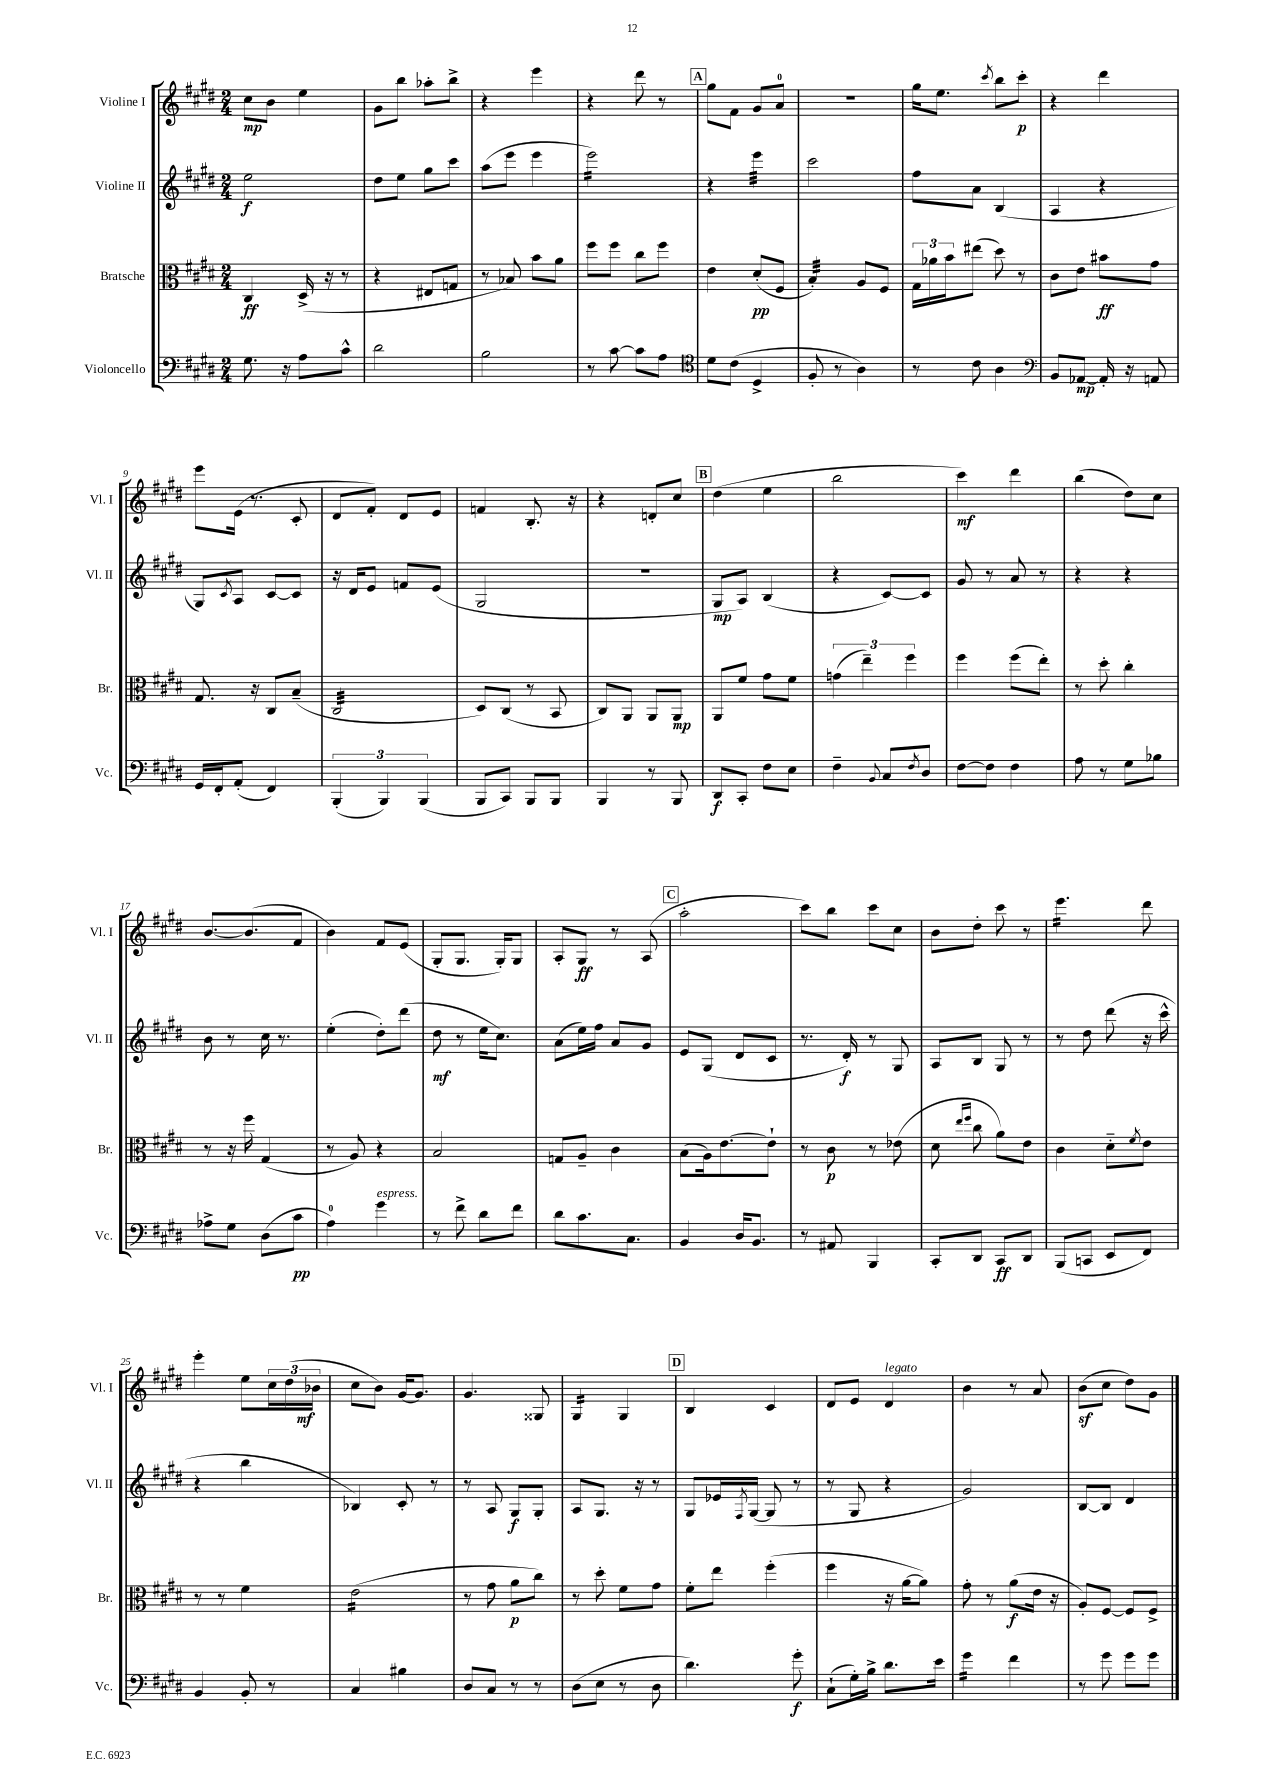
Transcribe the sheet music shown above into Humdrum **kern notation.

**kern	**kern	**kern	**kern
*staff4	*staff3	*staff2	*staff1
*clefF4	*clefC3	*clefG2	*clefG2
*k[f#c#g#d#]	*k[f#c#g#d#]	*k[f#c#g#d#]	*k[f#c#g#d#]
*M2/4	*M2/4	*M2/4	*M2/4
8.G#	4C#	2ee	8cc#
.	.	.	8b
16r	.	.	.
8A	(16D#^	.	4ee
.	16r	.	.
8c#^^	8r	.	.
=	=	=	=
2d#	4r	8dd#	8g#
.	.	8ee	8bb
.	8E#	8gg#	8aa-'
.	8G	8ccc#	8bb^
=	=	=	=
2B	8r	(8aa	4r
.	8B-)	8eee	.
.	8b	4eee	4eee
.	8a	.	.
=	=	=	=
8r	8ff#	2eee)	4r
[8c#	8ff#	.	.
8c#]	8cc#	.	8ddd#
8A	8ff#	.	8r
=	=	=	=
*clefC4	*	*	*
8d#	4e	4r	8gg#
(8c#	.	.	8f#
4D#^	(8d#'	4eee	8g#
.	8F#	.	8a
=	=	=	=
8F#'	4B')	2ccc#	2r
8r	.	.	.
4A)	8A	.	.
.	8F#	.	.
=	=	=	=
8r	24G#	8ff#	16gg#
.	24a-	.	.
.	.	.	8.ee
.	24b	.	.
8c#	(8ee#	8a	.
.	.	.	8qccc#
4A	8dd#)	(4B	8bb
.	8r	.	8ccc#'
=	=	=	=
*clefF4	*	*	*
8BB	8c#	4A	4r
[8AA-	8e	.	.
16AA-']	8b#	4r	4ddd#
16r	.	.	.
8AA	8g#	.	.
=	=	=	=
16GG#	8.G#	8G#)	8eee
16FF#'	.	.	.
.	.	8qc#	.
(8AA'	.	8A	(16e
.	16r	.	8.r
4FF#)	8C#	[8c#	.
.	(8B~	8c#]	8c#'
=	=	=	=
(6BBB'	2C#	16r	8d#
.	.	16d#	.
.	.	8e	8f#')
6BBB)	.	.	.
.	.	8f	8d#
(6BBB	.	.	.
.	.	(8e	8e
=	=	=	=
8BBB	8D#)	2G#	4f
8CC#)	(8C#	.	.
8BBB	8r	.	8.B'
8BBB	8BB	.	.
.	.	.	16r
=	=	=	=
4BBB	8C#)	2r	4r
.	8AA	.	.
8r	8AA	.	8d'
8BBB	8AA	.	8cc#
=	=	=	=
8DD#	8AA	8G#	(4dd#
8CC#'	8f#	8A)	.
8F#	8g#	(4B	4ee
8E	8f#	.	.
=	=	=	=
4F#~	(6g	4r	2bb
.	6ee~)	.	.
8qqBB	.	.	.
8C#	.	[8c#)	.
.	6ff#	.	.
8qF#	.	.	.
8D#	.	8c#]	.
=	=	=	=
[8F#	4ff#	8g#	4ccc#)
8F#]	.	8r	.
4F#	(8ff#	8a	4ddd#
.	8ee')	8r	.
=	=	=	=
8A	8r	4r	(4bb
8r	8dd#'	.	.
8G#	4cc#'	4r	8dd#)
8B-	.	.	8cc#
=	=	=	=
8A-^	8r	8b	[8.b
8G#	16r	8r	.
.	16ff#	.	(8.b]
(8D#	(4G#	16cc#	.
.	.	8.r	.
8c#	.	.	8f#
=	=	=	=
4A)	8r	(4ee'	4b)
.	8A)	.	.
4g#	4r	8dd#')	8f#
.	.	(8ddd#	(8e
=	=	=	=
8r	2B	8dd#	8G#'
8f#^	.	8r	8.G#
8d#	.	16ee	.
.	.	8.cc#)	16G#')
8f#	.	.	8G#
=	=	=	=
8d#	8G	(8a	8A'
8.c#	8A~	16ee)	8G#
.	.	16ff#	.
.	4c#	8a	8r
8.C#	.	.	.
.	.	8g#	(8A
=	=	=	=
4BB	(8B	8e	2aa'
.	16A)	(8G#	.
.	[8.e	.	.
16D#	.	8d#	.
8.BB	.	.	.
.	8e`]	8c#	.
=	=	=	=
8r	8r	8.r	8ccc#)
8AA#	8c#	.	8bb
.	.	16d#')	.
4BBB	8r	8r	8ccc#
.	(8e-	8G#	8cc#
=	=	=	=
8CC#'	8d#	8A	8b
.	16qqee	.	.
.	16qqff#	.	.
8DD#	8cc#	8B	8dd#'
8CC#	8a)	8G#	8ccc#
8DD#	8e	8r	8r
=	=	=	=
(8BBB	4c#	8r	4.eee
8CC	.	8dd#	.
8EE	8d#'~	(8ddd#	.
.	8qf#	.	.
8FF#)	8e	16r	8ddd#
.	.	16ccc#^^	.
=	=	=	=
4BB	8r	4r	4eee'
.	8r	.	.
8BB'	4f#	4bb	8ee
8r	.	.	24cc#
.	.	.	(24dd#
.	.	.	24b-
=	=	=	=
4C#	(2e	4B-)	8cc#
.	.	.	8b)
4B#	.	8c#'	[16g#
.	.	.	8.g#]
.	.	8r	.
=	=	=	=
8D#	8r	8r	4.g#
8C#	8g#	8A	.
8r	8a	8G#	.
8r	8cc#)	8G#'	8G##
=	=	=	=
(8D#	8r	8A	4G#
8E	8dd#'	8.G#	.
8r	8f#	.	4G#
.	.	16r	.
8D#	8g#	8r	.
=	=	=	=
4.d#)	8f#'	8G#	4B
.	8ee	16e-	.
.	.	8qF#	.
.	.	([16G#	.
.	(4ff#'	8G#]	4c#
8g#'	.	8r	.
=	=	=	=
(8C#`	4ff#	8r	8d#
16G#')	.	8G#	8e
16B^	.	.	.
8.d#	16r	4r	4d#
.	[16a	.	.
.	8a])	.	.
16e	.	.	.
=	=	=	=
4g#	8g#'	2g#)	4b
.	8r	.	.
4f#	(8a	.	8r
.	16e	.	8a
.	16r	.	.
=	=	=	=
8r	8A')	[8B	(8b
8g#	[8F#	8B]	8cc#
8g#	8F#]	4d#	8dd#)
8g#	8F#^	.	8g#
==	==	==	==
*-	*-	*-	*-
